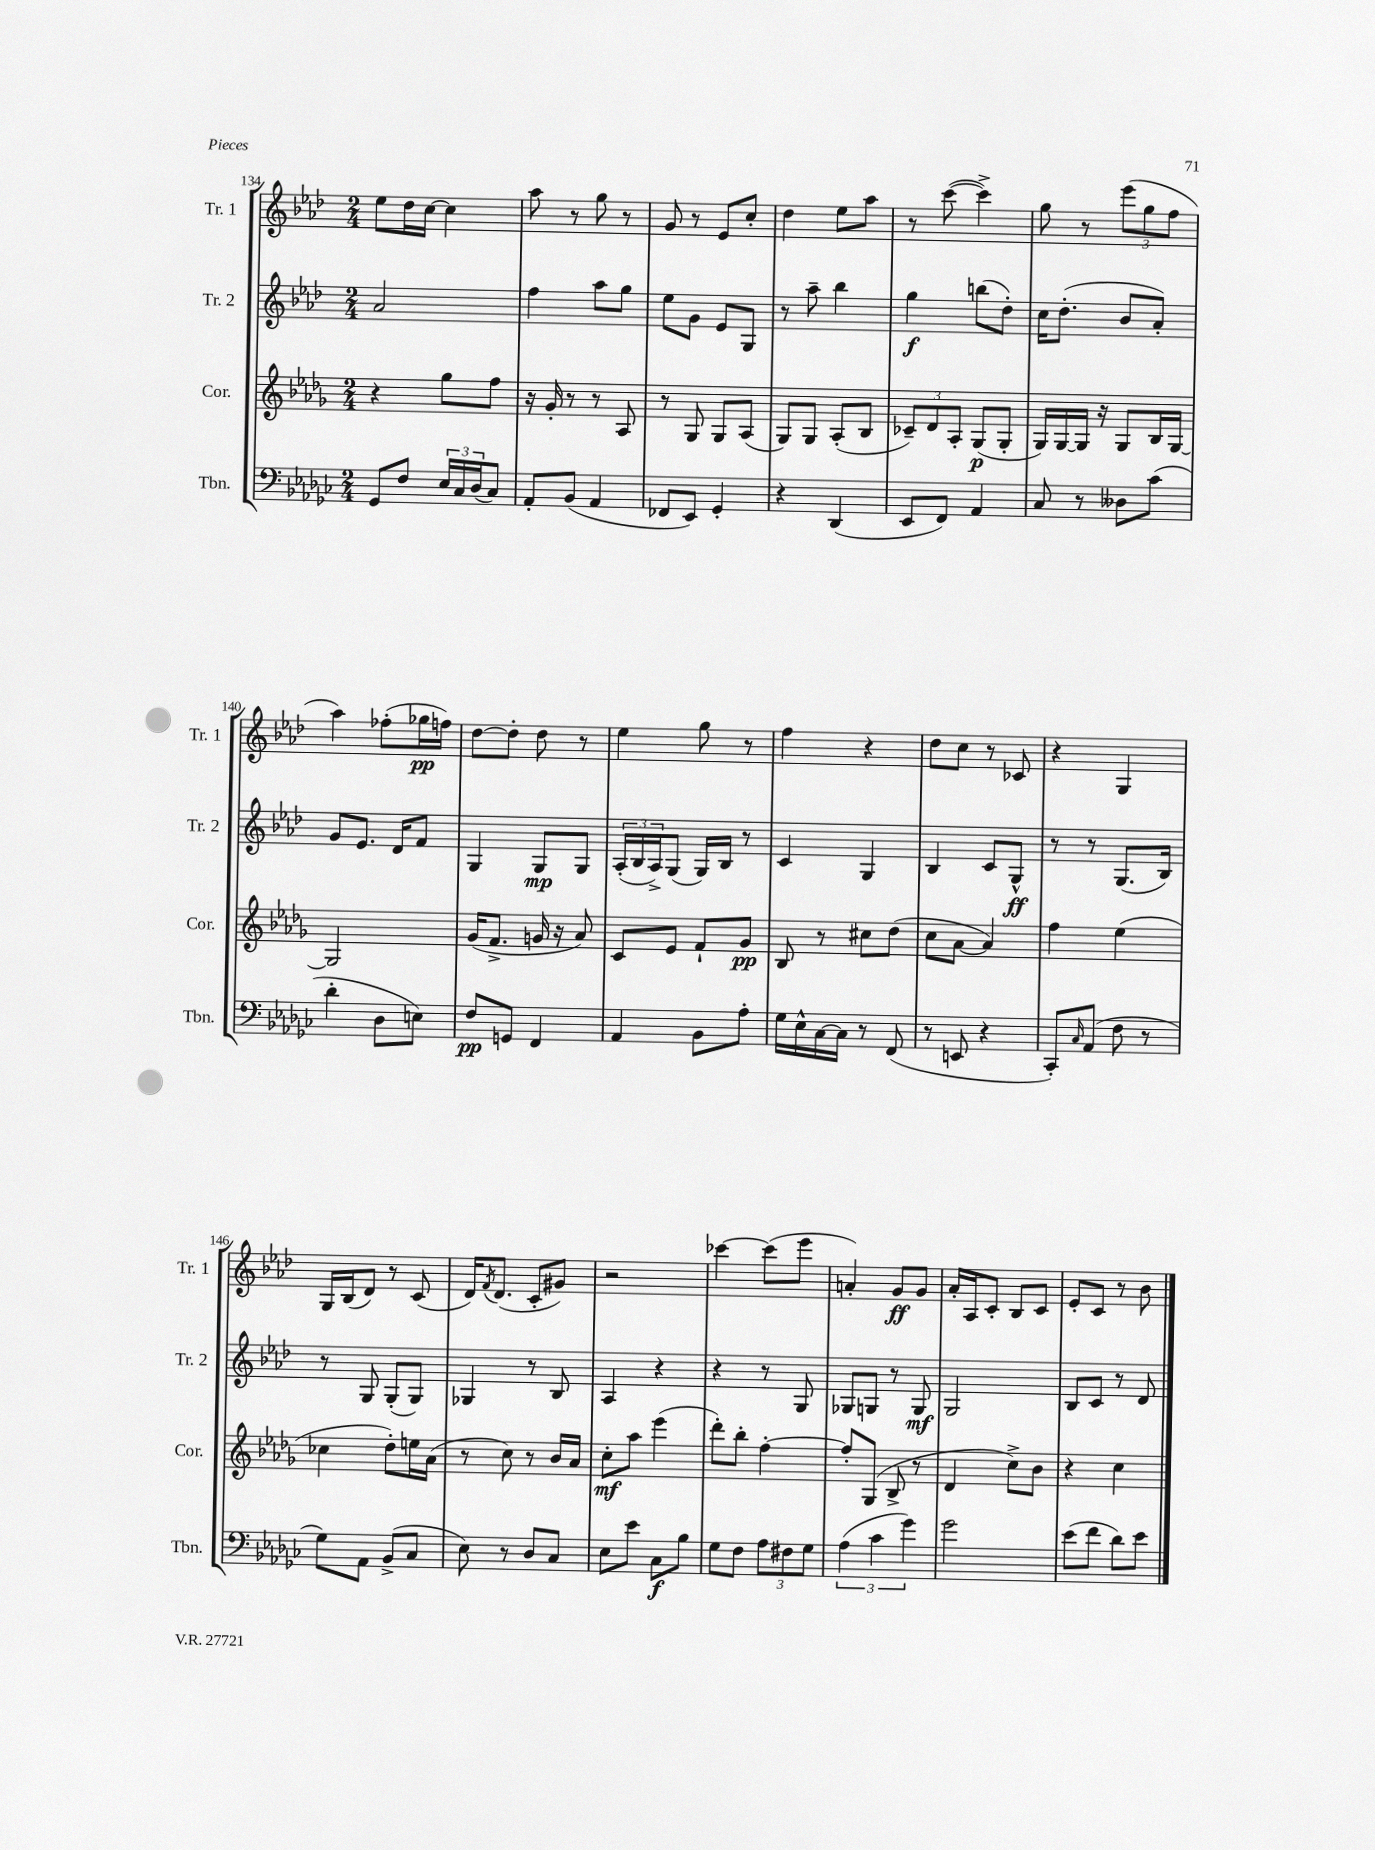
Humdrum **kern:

**kern	**dynam	**kern	**dynam	**kern	**dynam	**kern	**dynam
*part4	*part4	*part3	*part3	*part2	*part2	*part1	*part1
*staff4	*staff4	*staff3	*staff3	*staff2	*staff2	*staff1	*staff1
*I"Tbn.	*	*I"Cor.	*	*I"Tr. 2	*	*I"Tr. 1	*
*I'Tbn.	*	*I'Cor.	*	*I'Tr. 2	*	*I'Tr. 1	*
*clefF4	*	*clefG2	*	*clefG2	*	*clefG2	*
*k[b-e-a-d-g-c-]	*	*k[b-e-a-d-g-]	*	*k[b-e-a-d-]	*	*k[b-e-a-d-]	*
*M2/4	*	*M2/4	*	*M2/4	*	*M2/4	*
=134	=134	=134	=134	=134	=134	=134	=134
8GG-/L	.	4r	.	2a-/	.	8ee-\L	.
8F/J	.	.	.	.	.	16dd-\L	.
.	.	.	.	.	.	[16cc\JJ	.
24E-/LL	.	8gg-\L	.	.	.	4cc\]	.
24C-/	.	.	.	.	.	.	.
(24D-/J	.	.	.	.	.	.	.
8C-/J)	.	8ff\J	.	.	.	.	.
=135	=135	=135	=135	=135	=135	=135	=135
8AA-'/L	.	16r	.	4ff\	.	8aa-\	.
.	.	16g-'/	.	.	.	.	.
(8BB-/J	.	8r	.	.	.	8r	.
4AA-/	.	8r	.	8aa-\L	.	8gg\	.
.	.	8A-/	.	8gg\J	.	8r	.
=136	=136	=136	=136	=136	=136	=136	=136
8FF-X/L	.	8r	.	8ee-\L	.	8g/	.
8EE-/J)	.	8G-/	.	8g\J	.	8r	.
4GG-'/	.	8G-/L	.	8e-/L	.	8e-/L	.
.	.	(8A-/J	.	8G/J	.	8cc'/J	.
=137	=137	=137	=137	=137	=137	=137	=137
4r	.	8G-/L)	.	8r	.	4dd-\	.
.	.	8G-/J	.	8aa-~\	.	.	.
(4DD-/	.	(8A-'/L	.	4bb-\	.	8ee-\L	.
.	.	8B-/J	.	.	.	8aa-\J	.
=138	=138	=138	=138	=138	=138	=138	=138
8EE-/L	.	12c-X~/L)	.	4gg\	f	8r	.
.	.	12d-/	.	.	.	.	.
8FF/J)	.	.	.	.	.	([8ccc\	.
.	.	12A-'/J	.	.	.	.	.
4AA-/	.	(8G-/L	p	(8bbn\L	.	4ccc^\])	.
.	.	8G-'/J	.	8dd-'\J)	.	.	.
=139	=139	=139	=139	=139	=139	=139	=139
8C-/	.	16G-/LL)	.	16cc\KL	.	8gg\	.
.	.	[16G-/	.	(8.dd-'\J	.	.	.
8r	.	16G-/JJ]	.	.	.	8r	.
.	.	16r	.	.	.	.	.
8D--X\L	.	8G-/L	.	8b-/L	.	(12eee-\L	.
.	.	.	.	.	.	12gg\	.
(8c-\J	.	16B-/L	.	8a-'/J)	.	.	.
.	.	.	.	.	.	12ff\J	.
.	.	[16G-/JJ	.	.	.	.	.
!!LO:LB:g=z
=140	=140	=140	=140	=140	=140	=140	=140
4d-'\	.	2G-/]	.	8g/L	.	4aa-\)	.
.	.	.	.	8.e-/J	.	.	.
8D-\L	.	.	.	.	.	(8ff-X'\L	.
.	.	.	.	16d-/KL	.	.	.
8En\J)	.	.	.	8f/J	.	16gg-X\L	pp
.	.	.	.	.	.	16ffn\JJ)	.
=141	=141	=141	=141	=141	=141	=141	=141
8F/L	pp	(16g-/KL	.	4G/	.	[8dd-\L	.
.	.	8.f^/J	.	.	.	.	.
8GGn/J	.	.	.	.	.	8dd-'\J]	.
4FF/	.	16gn/	.	8G/L	mp	8dd-\	.
.	.	16r	.	.	.	.	.
.	.	8a-/)	.	8G/J	.	8r	.
=142	=142	=142	=142	=142	=142	=142	=142
4AA-/	.	8c/L	.	(24A-'/LL	.	4ee-\	.
.	.	.	.	24B-/	.	.	.
.	.	.	.	24A-^/J)	.	.	.
.	.	8e-/J	.	(8G/J	.	.	.
8BB-\L	.	8f`/L	.	16G/LL)	.	8gg\	.
.	.	.	.	16B-/JJ	.	.	.
8A-'\J	.	8g-/J	pp	8r	.	8r	.
=143	=143	=143	=143	=143	=143	=143	=143
16G-\LL	.	8B-/	.	4c/	.	4ff\	.
16E-^^\	.	.	.	.	.	.	.
[16C-\	.	8r	.	.	.	.	.
16C-\JJ]	.	.	.	.	.	.	.
8r	.	8cc#X\L	.	4G/	.	4r	.
(8FF/	.	(8dd-\J	.	.	.	.	.
=144	=144	=144	=144	=144	=144	=144	=144
8r	.	8cc\L	.	4B-/	.	8dd-\L	.
8EEn/	.	[8a-\J	.	.	.	8cc\J	.
4r	.	4a-/])	.	8c/L	.	8r	.
.	.	.	.	8G^^/J	ff	8c-X/	.
=145	=145	=145	=145	=145	=145	=145	=145
8CC-'/L)	.	4ff\	.	8r	.	4r	.
16qqC-/	.	.	.	.	.	.	.
(8AA-/J	.	.	.	8r	.	.	.
8F\	.	(4ee-\	.	(8.G/L	.	4G/	.
8r	.	.	.	.	.	.	.
.	.	.	.	16B-/Jk)	.	.	.
!!LO:LB:g=z
=146	=146	=146	=146	=146	=146	=146	=146
8G-\L)	.	4cc-X\	.	8r	.	16G/LL	.
.	.	.	.	.	.	(16B-/J	.
8AA-\J	.	.	.	8G/	.	8d-/J)	.
(8BB-^/L	.	8dd-'\L)	.	(8G'/L	.	8r	.
8C-/J	.	16een\L	.	8G/J)	.	(8c/	.
.	.	(16a-\JJ	.	.	.	.	.
=147	=147	=147	=147	=147	=147	=147	=147
8E-\)	.	8r	.	4G-X/	.	16d-/KL)	.
.	.	.	.	.	.	8qf/	.
.	.	.	.	.	.	(8.d-/J	.
8r	.	8cc\)	.	.	.	.	.
8D-/L	.	8r	.	8r	.	8c'/L	.
8C-/J	.	16b-/LL	.	8B-/	.	8g#X/J)	.
.	.	16a-/JJ	.	.	.	.	.
=148	=148	=148	=148	=148	=148	=148	=148
8E-\L	.	8cc'\L	mf	4A-/	.	2r	.
8e-\J	.	8aa-\J	.	.	.	.	.
8C-\L	f	(4eee-\	.	4r	.	.	.
8B-\J	.	.	.	.	.	.	.
=149	=149	=149	=149	=149	=149	=149	=149
8G-\L	.	8ddd-'\L)	.	4r	.	[4ccc-X\	.
8F\J	.	8bb-'\J	.	.	.	.	.
12A-\L	.	[4ff'\	.	8r	.	(8ccc-\L]	.
12F#X\	.	.	.	.	.	.	.
.	.	.	.	8G/	.	8eee-\J	.
12G-\J	.	.	.	.	.	.	.
=150	=150	=150	=150	=150	=150	=150	=150
(6A-\	.	8ff'/L]	.	8G-X/L	.	4an'/)	.
.	.	(8G-/J	.	8Gn/J	.	.	.
6c-\	.	.	.	.	.	.	.
.	.	8B-^/	.	8r	.	8g/L	ff
6g-\)	.	.	.	.	.	.	.
.	.	8r	.	8G/	mf	8g/J	.
=151	=151	=151	=151	=151	=151	=151	=151
2g-\	.	4d-/	.	2G/	.	16a-'/LL	.
.	.	.	.	.	.	16A-/J	.
.	.	.	.	.	.	8c'/J	.
.	.	8cc^\L)	.	.	.	8B-/L	.
.	.	8b-\J	.	.	.	8c/J	.
=152	=152	=152	=152	=152	=152	=152	=152
(8e-\L	.	4r	.	8B-/L	.	8e-'/L	.
8f\J	.	.	.	8c/J	.	8c/J	.
8d-\L)	.	4cc\	.	8r	.	8r	.
8e-\J	.	.	.	8d-/	.	8b-\	.
==	==	==	==	==	==	==	==
*-	*-	*-	*-	*-	*-	*-	*-
